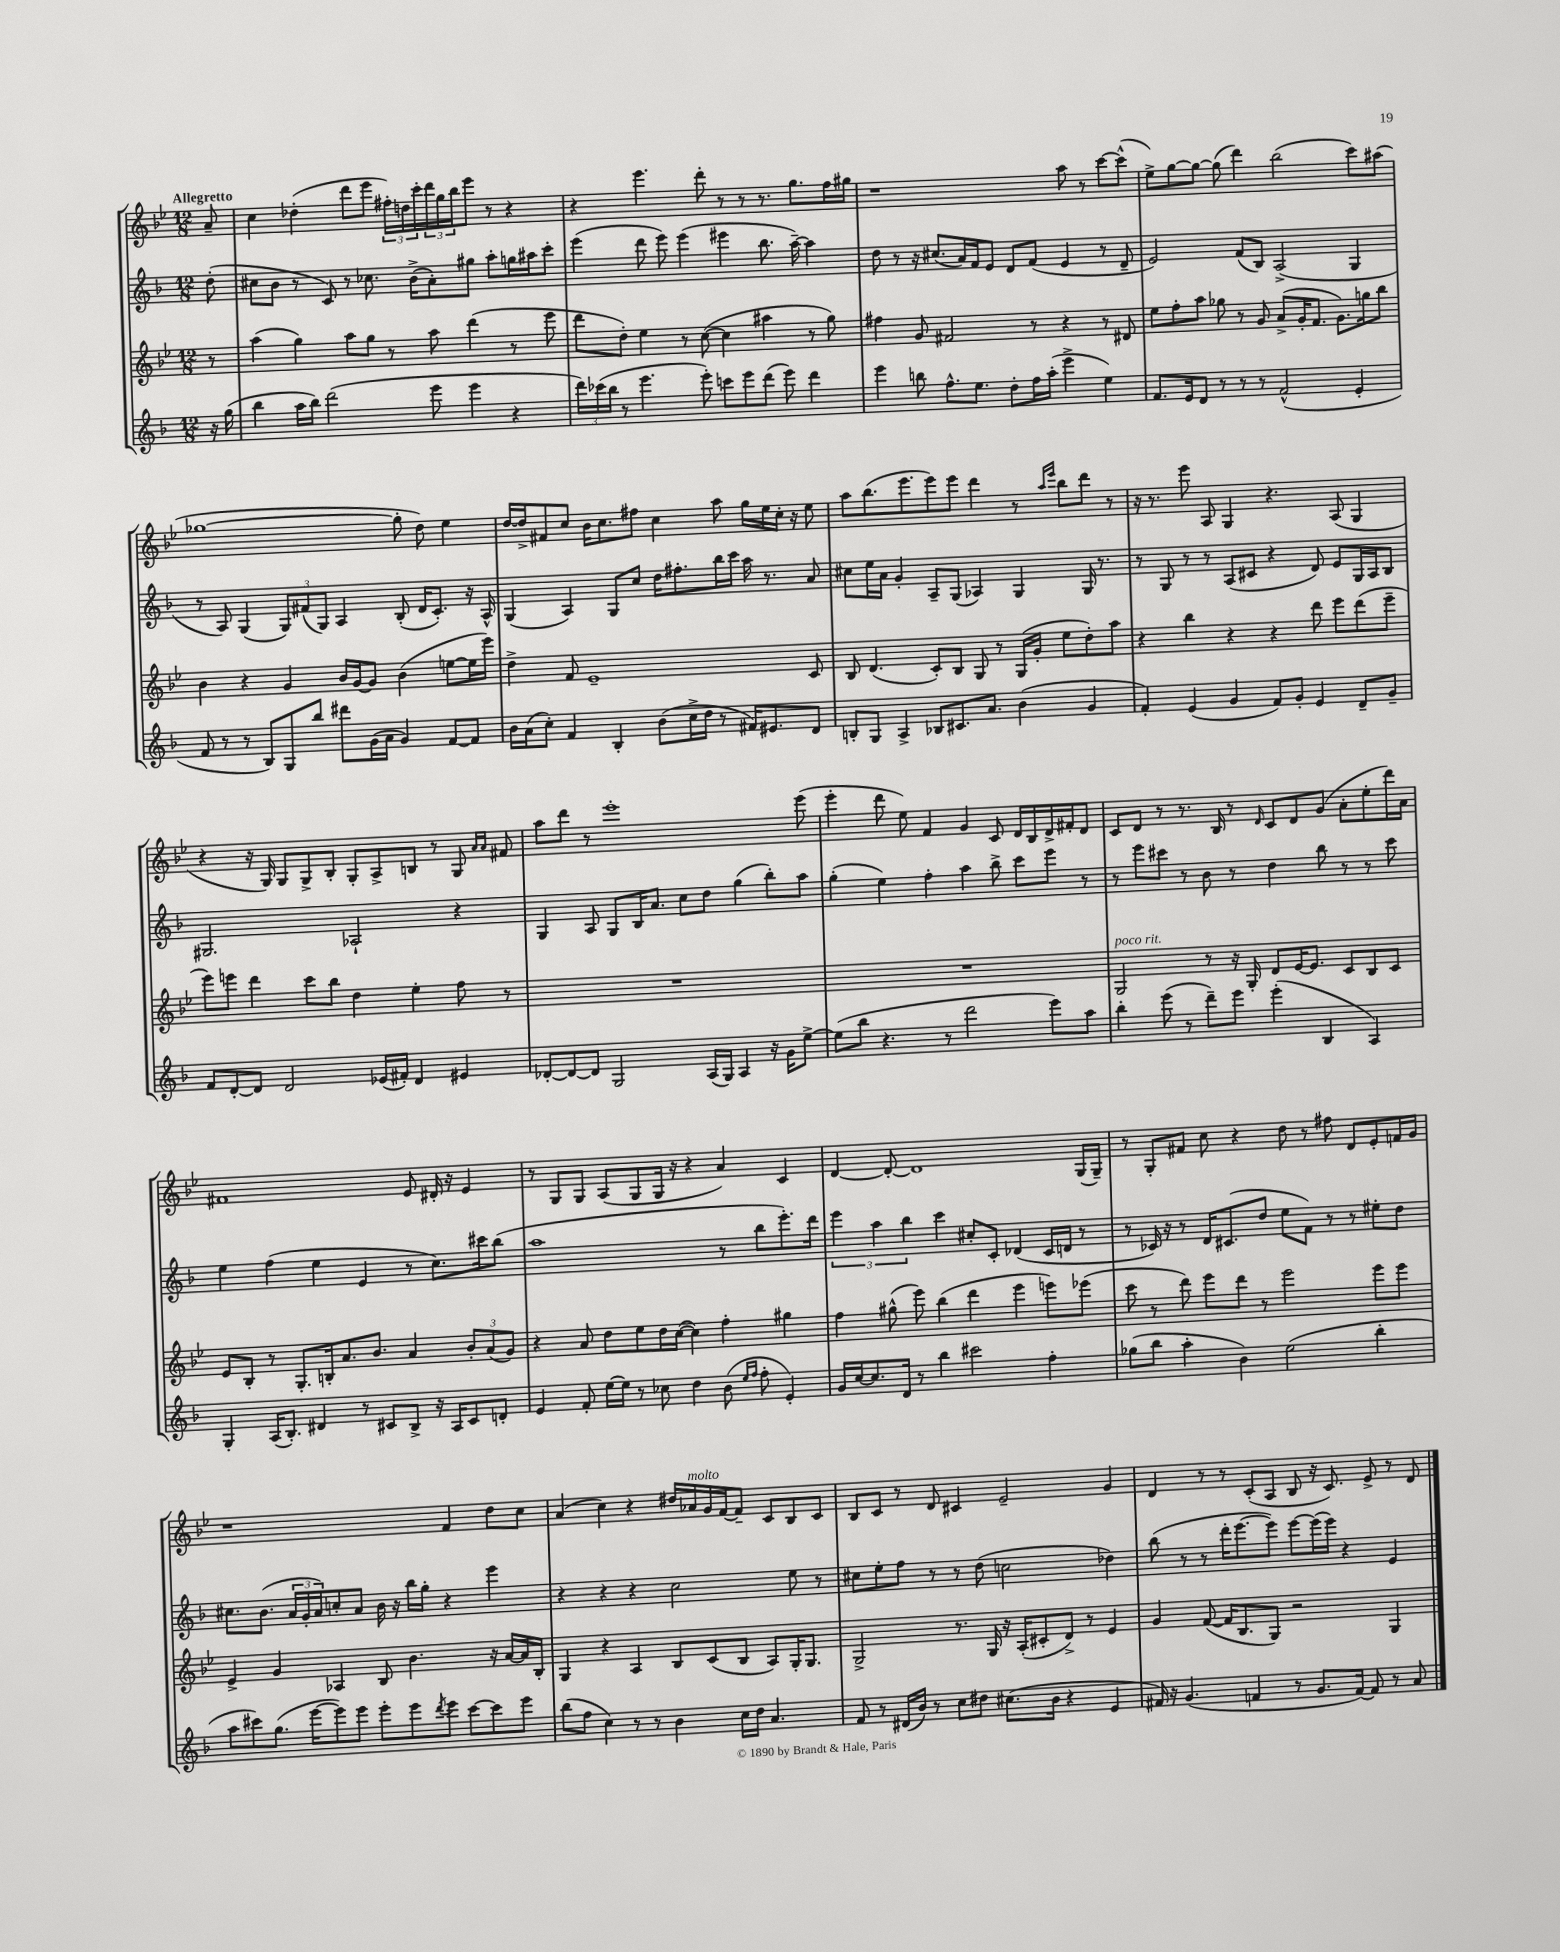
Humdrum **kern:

**kern	**kern	**kern	**kern
*part4	*part3	*part2	*part1
*staff4	*staff3	*staff2	*staff1
*clefG2	*clefG2	*clefG2	*clefG2
*k[b-]	*k[b-e-]	*k[b-]	*k[b-e-]
*M12/8	*M12/8	*M12/8	*M12/8
=	=	=	=
!	!	!	!LO:TX:a:B:t=Allegretto
16r	8r	(8dd'\	8a~/
(16gg\	.	.	.
=1	=1	=1	=1
4bb-\	(4aa\	8cc#X\L	4cc\
.	.	8b-\J	.
16aa\LL	4gg\)	8r	(4dd-X'\
16bb-\JJ)	.	.	.
(2ddd\	.	8c/)	.
.	8aa\L	8r	8ddd\L
.	8gg\J	8.cc-X\	8eee-\J
.	8r	.	24ff#X'\LL)
.	.	.	24ddn\
.	.	(16b-^\KL	.
.	.	.	24ccc'\
8eee\	8aa\	8a'\)	24ddd\
.	.	.	24gg\
.	.	.	24bb-\J
4eee\	(4ddd\	8gg#X\J	8eee-\J
.	.	8aa'\L	8r
4r	8r	16ggn\L	4r
.	.	16aa#X\J	.
.	8eee-\	8ccc'\J	.
=2	=2	=2	=2
24ddd\LL)	8ddd\L	(4eee\	4r
(24ccc-X\	.	.	.
24bb-\JJ	.	.	.
8r	8dd'\J)	.	.
4.eee\	4ee-\	8ddd\	4.eee-\
.	.	8eee\)	.
.	8r	(4eee\	.
8eee'\)	([8cc\	.	8ddd'\
8cccn\L	4cc\]	4eee#X\	8r
8eee\	.	.	8r
(8ddd\J	4aa#X\	8.bb-\	8.r
8eee\)	.	.	.
.	.	[16aa~\)	8.gg\L
4ddd\	8r	4aa\]	.
.	8gg\)	.	16ff\L
.	.	.	16gg#X\JJ
=3	=3	=3	=3
4eee\	4ff#X\	8dd\	1r
.	.	8r	.
8bbn\	8g/	16r	.
.	.	(8.cc#X/L	.
8.ff^^\L	2f#X/	.	.
.	.	16a/L)	.
8.ee\J	.	16f/J	.
.	.	8e/J	.
8dd'\L	.	8d/L	.
16ff\L	8r	(8f/J	.
(16aa'\JJ	.	.	.
4eee^\	4r	4e/	8aa\
.	.	.	8r
4ee\)	8r	8r	[8ccc\L
.	8d#X/	8d~/	(8ccc^^\J]
=4	=4	=4	=4
8.f/L	8ee-\L	2e/)	8ee-^\L)
.	8ff'\	.	[8gg\
16e/k	.	.	.
8d/J	8aa\J	.	8gg\J_
8r	8gg-X\	.	(8gg\]
8r	8r	(8f/L	4ddd\)
8r	8g/	8B-/J)	.
(2f^^/	(8a^/L	(2A^/	(2bb-\
.	16g'/K	.	.
.	8.f/J	.	.
.	8.g\L)	.	.
4e'/	.	4G/	8ccc\L)
.	16ggn\k	.	.
.	8bb-\J	.	(8aa#X\J
!!LO:LB:g=z
=5	=5	=5	=5
8f/	4b-\	8r	[1gg-X
8r	.	8A/)	.
8r	4r	(4G/	.
8B-/L)	.	.	.
8G/	4g/	12G/L)	.
.	.	(12f#X/	.
8bb-/J	.	.	.
.	.	12G/J)	.
8ddd#X\L	16b-/LL	4A/	.
.	[16g/J	.	.
(16g\L	8g/J]	.	.
16a\JJ	.	.	.
4g/)	(4b-\	(8B-'/	8gg-'\]
.	.	16d/KL	8dd\)
.	.	8.c'/J)	.
[8f/L	[8een\L	.	4ee-\
8f/J]	16ee\L]	16r	.
.	16eee-\JJ)	16A^^/	.
=6	=6	=6	=6
16b-\LL	4dd^\	(4G/	[16dd/LL
(16a\J	.	.	16dd^/J]
8cc'\J)	.	.	8f#X/
4f/	8f/	4A/)	8cc/J
.	1e-~	.	16b-\KL
.	.	.	8.cc\
4B-'/	.	8G/L	.
.	.	8cc/J	8ff#X\J
(8b-\L	.	16dd\KL	4cc\
.	.	8.ff#X'\	.
16cc^\L	.	.	.
16dd\JJ	.	.	.
8r	.	16bb-\L	8aa\
.	.	16ccc\JJ	.
16f#X/KL)	.	16aa\	16gg\LL
8.e#X/	.	8.r	16ee-\
.	.	.	16cc'\JJ
.	.	.	16r
8d/J	8c/	8a/	8ee-\
=7	=7	=7	=7
8Bn'/L	8B-/	8cc#X\L	8aa\L
8G/J	(4.d/	16ee\L	(8.bb-\
.	.	16a\JJ	.
4A^/	.	4g'/	.
.	.	.	8.eee-\
8B-X/L	8c'/L)	8A~/L	8eee-\)
8.c#X/	8B-/J	(8G/J	8eee-\J
.	8G/	4A-X/)	4ddd\
8.a/J	.	.	.
.	8r	.	.
(4b-\	(16G/LL	4G/	8r
.	16g'/JJ	.	.
.	.	.	16qqaa/LL
.	.	.	16qqeee-/JJ
.	8ee-\L	.	8bb-\L
4g/	8dd'\)	16G/	8ddd\J
.	.	8.r	.
.	8aa\J	.	8r
=8	=8	=8	=8
4f'/)	4r	8r	16r
.	.	.	8.r
.	.	8G/	.
(4e/	4bb-\	8r	8eee-\
.	.	8r	8A/
4g/	4r	(8A/L	4G/
.	.	8c#X/J	.
8f/L)	4r	4r	4.r
8g'/J	.	.	.
4e/	8ddd\	8d/)	.
.	8eee-\L	8e/L	(8A/
8d~/L	(8ddd\	16G/L	4G/
.	.	16A/J	.
8g~/J	8eee-~\J	8B-/J	.
!!LO:LB:g=z
=9	=9	=9	=9
8f/L	8eee-\L)	2.G#X/	4r
[8d'/	8eeen\J	.	.
8d/J]	4ddd\	.	16r
.	.	.	16G/)
2d/	.	.	8G/L
.	8ccc\L	.	8G^/
.	8bb-\J	.	8B-'/J
.	4dd\	2A-X`/	8G'/L
(16e-X/LL	.	.	8A^/
16f#X'/JJ)	.	.	.
4d/	4ee-'\	.	8Bn/J
.	.	.	8r
4e#X/	8ff\	4r	8G/
.	.	.	16qqa/LL
.	.	.	16qqa/JJ
.	8r	.	8f#X/
=10	=10	=10	=10
[8d-X'/L	1.r	4G/	8aa\L
8d-/_	.	.	8ddd\J
8d-/J]	.	8A/	8r
2G/	.	8G/L	1eee-'
.	.	16B-/K	.
.	.	8.a/J	.
.	.	8cc\L	.
(16A/LL	.	8dd\J	.
16G/JJ)	.	.	.
4A/	.	(4gg\	.
16r	.	8bb-'\L)	.
16g\KL	.	.	.
[8ee^\J	.	8aa\J	(8eee-\
=11	=11	=11	=11
(8ee\L]	1.r	(4gg'\	4eee-'\
8bb-\J	.	.	.
4.r	.	4ee\)	8ddd\
.	.	.	8ee-\)
.	.	4ff'\	4f/
8r	.	.	.
2ddd\	.	4aa\	4g/
.	.	8bb-^\	8c/
.	.	8ccc\L	16d/LL
.	.	.	16B-/
8eee\L)	.	8eee\J	16d^/
.	.	.	16f#X'/J
8aa\J	.	8r	8d/J
=12	=12	=12	=12
!	!LO:TX:a:i:t=poco rit.	!	!
4bb-'\	2G/	8r	8c/L
.	.	8eee\L	8d/J
(8eee\	.	8ccc#X\J	8r
8r	.	8r	8.r
8ddd~\L)	8r	8b-\	.
.	.	.	16B-/
8eee\J	16r	8r	8r
.	16G'/	.	.
.	.	.	16qqd/
(4eee'\	8d/L	4dd\	8c/L
.	[16e-/K	.	8d/
.	8.e-/J]	.	.
4B-/	.	8bb-\	(8g/J
.	8c/L	8r	8a'\L
4A/)	8B-/	8r	8ee-'\
.	8c/J	8ccc#\	16ddd\L)
.	.	.	16a\JJ
!!LO:LB:g=z
=13	=13	=13	=13
4G'/	8e-/L	4ee\	1f#X
.	8B-'/J	.	.
(16A/KL	8r	(4ff\	.
8.B-'/J)	.	.	.
.	8.G'/L	.	.
4d#X/	.	4ee\	.
.	16Bn'/k	.	.
.	8.a/	.	.
8r	.	4e/	.
.	8.b-/J	.	.
8c#X/L	.	.	.
8B-^/J	4a/	8r	8e-/
16r	.	8.cc\L)	16d#X'/
16A/KL	.	.	16r
8c#/	12b-'/L	.	4e-/
.	.	16ccc#X\k	.
.	(12a/	.	.
8dn'/J	.	(8bb-\J	.
.	12g/J)	.	.
=14	=14	=14	=14
4e/	4r	1aa	8r
.	.	.	8G/L
8f'/	8a/	.	8G/J
[16ee\LL	8dd\L	.	(8A/L
16ee\JJ]	.	.	.
8r	8ee-\	.	8G/
8cc-X\	16dd\L	.	16G/Jk
.	([16cc\JJ	.	16r
4dd\	4cc\])	.	4r
(8b-\	4ff'\	8r	4a/)
16qqee/LL	.	.	.
16qqff/JJ	.	.	.
8ff'\	.	8bb-\L	.
4e'/)	4gg#X\	8.eee'\)	4c/
.	.	16ddd\Jk	.
=15	=15	=15	=15
16g/LL	4ff\	6eee\	[4d/
[16cc/J	.	.	.
8.cc/]	.	.	.
.	.	6aa\	.
.	(8gg#X^^\	.	8d'/_
16d/Jk	.	.	.
.	.	6bb-\	.
8r	8eee-\)	.	1d]
4bb-\	(4bb-\	4ccc\	.
2ccc#X\	4ddd\	8cc#X'/L	.
.	.	8c'/J	.
.	4eee-\	(4d-X/	.
4ff'\	8eeen\L)	16c/LL	.
.	.	16dn/JJ	.
.	(8eee-X\J	8r	(16G/LL
.	.	.	16G~/JJ)
=16	=16	=16	=16
(8gg-X\L	8ccc\	8r	8r
8bb-\J	8r	16c-X/)	8G'/L
.	.	16r	.
4aa'\	8ddd\)	8r	8f#X/J
.	8eee-\L	16d/KL	8cc\
.	.	(8.c#X/	.
4b-\)	8ddd\J	.	4r
.	8r	8dd/J	.
(2ee\	2eee-\	8ee\L	8dd\
.	.	8f\J)	8r
.	.	8r	8ff#X\
.	.	8r	8d/L
4bb-'\	8eee-\L	8ee#X'\L	8e-'/
.	8eee-\J	8dd\J	16fn/L
.	.	.	16g/JJ
!!LO:LB:g=z
=17	=17	=17	=17
8aa\L	4e-^/	8.cc#X\L	1r
8ccc#X\)	.	.	.
.	.	(8.b-\J	.
(8.gg\J	4g/	.	.
.	.	24a/LL	.
.	.	24g'/	.
[16eee\KL	.	.	.
.	.	24a/J)	.
8eee\])	4A-X/	8ccn'/	.
8eee\J	.	8a/J	.
8eee'\L	8B-/	16b-\	.
.	.	16r	.
8eee\	4.b-\	16bb-\LL	.
.	.	16gg'\JJ	.
8qddd/	.	.	.
8eee\J	.	4r	4f/
[8ccc#\L	.	.	.
8ccc#\]	16r	4eee\	8dd\L
.	[16a/LL	.	.
8eee\J	16a/]	.	8cc\J
.	16B-'/JJ	.	.
=18	=18	=18	=18
(8bb-\L	4G/	4r	(4a/
8ff\J	.	.	.
4cc\)	4r	4r	4cc\)
8r	4A/	4r	4r
8r	.	.	.
4b-\	8B-/L	2cc\	16dd#X/LL
!	!	!	!LO:TX:a:i:t=molto
.	.	.	16a-X/
.	(8c/	.	16g/
.	.	.	[16f/J
16cc\LL	8B-/J	.	8f~/J]
16dd\JJ	.	.	.
4.a/	8A/L)	.	8c/L
.	16G'/K	8ee\	8B-/
.	8.G/J	.	.
.	.	8r	8c/J
=19	=19	=19	=19
8f/	2G^/	8cc#X\L	8B-/L
8r	.	8ee'\	8c/J
(16d#X/LL	.	8ff\J	8r
16b-/JJ)	.	.	.
8r	.	8r	8d/
8cc\L	8.r	8r	4c#X/
8dd#X\J	.	(8dd\	.
.	16G/	.	.
(8.cc#X\L	16r	2ccn\	2e-~/
.	(16A'/KL	.	.
.	8c#X'/	.	.
16b-\Jk	.	.	.
4r	8d^/J)	.	.
.	8r	.	.
4e/	4e-/	4dd-X\)	4g/
=20	=20	=20	=20
16f#X/)	4g/	(8bb-\	4d/
16r	.	.	.
(4.g/	.	8r	.
.	([8f/	8r	8r
.	16f/KL]	16ddd'\KL	8r
.	8.B-/	[8.eee\	.
4fn/	.	.	(8c'/L
.	8G/J)	8eee\J])	8A/J
8r	2r	[8eee\L	8B-/
8.g/L	.	(16eee\L]	16r
.	.	16eee\JJ)	8.c/)
.	.	4r	.
[16f/Jk)	.	.	.
8f/]	.	.	8e-^/
8r	4G/	4e/	8r
8a/	.	.	8d/
==	==	==	==
*-	*-	*-	*-
